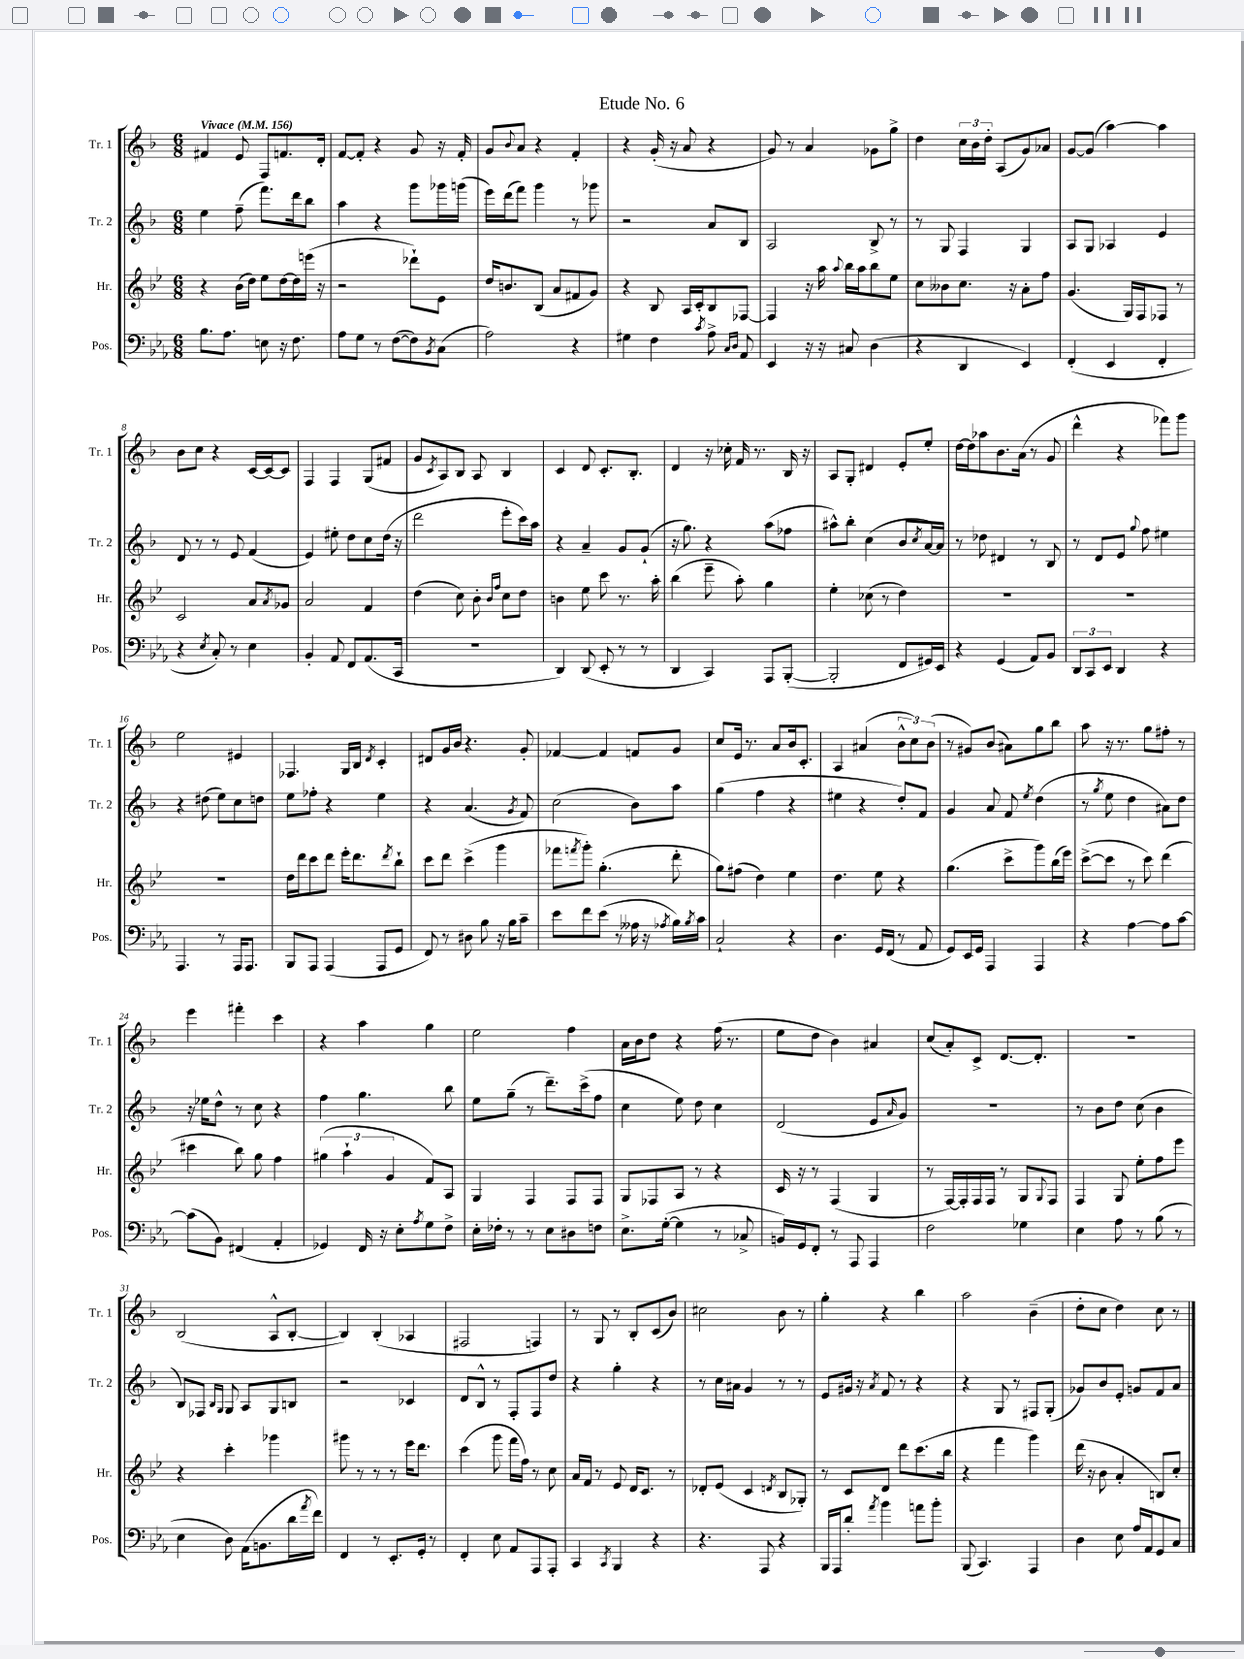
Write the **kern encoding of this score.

**kern	**kern	**kern	**kern
*staff4	*staff3	*staff2	*staff1
*clefF4	*clefG2	*clefG2	*clefG2
*k[b-e-a-]	*k[b-e-]	*k[b-]	*k[b-]
*M6/8	*M6/8	*M6/8	*M6/8
*MM156	*MM156	*MM156	*MM156
8.B-	4r	4ee	4f#
8.A-	.	.	.
.	(16b-	(8ff~	8e
.	16dd)	.	.
8E	8ee-	8.fff)	8F
16r	[16dd	.	8.f
8.F	16dd]	16ddd	.
.	(16eee	8bb-	.
.	16r	.	16d'
=	=	=	=
8A-	2r	4aa	[8f
8G	.	.	8f']
8r	.	4r	4r
([8F	.	.	.
8F])	8ddd-`)	8ggg	8g
8qBB-	.	.	.
(8C	8e-	16ggg-	16r
.	.	(16ggg	16f'
=	=	=	=
2A-)	16dd	16eee)	8g
.	8.b	(16ddd	.
.	.	.	8qqb-
.	.	8fff)	8a
.	(8B-	4ggg	4r
.	8a	.	.
4r	8f#	8r	4f'
.	8g)	8ggg-	.
=	=	=	=
4G#	4r	2r	4r
4F	8B-	.	(16g'
.	.	.	16r
.	16A	.	8a
.	16c'	.	.
8qc	.	.	.
8A-^	8B-	8a	4r
16qqC	.	.	.
16qqD	.	.	.
8AA-	[8F-	8B-	.
=	=	=	=
4EE-	4F-]	2A	8g)
.	.	.	8r
16r	16r	.	4a
16r	16aa	.	.
.	8qqaa	.	.
8C#	16bb-	.	.
.	16aa	.	.
(4D	8bb-	8B-^	8g-
.	8ee-	8r	8gg^
=	=	=	=
4r	8cc	8r	4dd
.	8b--	8G	.
4DD	8.cc	4F	24cc
.	.	.	24b-
.	.	.	24dd'
.	.	.	(8A
.	16r	.	.
4EE-)	8a'	4G	8g)
.	8ff	.	8a-
=	=	=	=
(4FF'	(4.g	8A	[8g
.	.	8G	(8g]
4EE-	.	4A-	[4aa)
.	16G)	.	.
.	16F	.	.
4FF'	8F-	4e	4aa]
.	8r	.	.
=	=	=	=
4r	2c	8d	8b-
.	.	8r	8cc
8qE-	.	.	.
8C')	.	8r	4r
8r	.	8e	.
4E-	8a	(4f	[16c
.	.	.	16c_
.	8qa	.	.
.	8g-	.	8c]
=	=	=	=
4BB-'	2a	4e)	4F
8AA-	.	8ee#'	4F
8FF	.	8dd	.
(8.AA-	4f	8cc	(8G
.	.	(16dd	8f#
16CC	.	16r	.
=	=	=	=
2.r	(4dd	2ddd	8g
.	.	.	8qc
.	.	.	8A)
.	8cc)	.	8B-
.	8b-'	.	8A
.	16qqb-	.	.
.	16qqff	.	.
.	8cc	8eee'	4B-
.	8dd	16ccc)	.
.	.	16aa	.
=	=	=	=
4DD)	4b	4r	4c
(8DD	8ee-	4a~	8d
8EE-'	8ccc	.	8.c'
8r	8.r	8g	.
.	.	.	8.B-'
8r	.	(8g`	.
.	16aa'	.	.
=	=	=	=
4DD	(4bb-	16r	4d
.	.	8.gg)	.
4CC)	8eee-~	4r	16r
.	.	.	16cc-'
.	8aa')	.	16f
.	.	.	8.r
8AAA-	4gg	(8aa	.
([8BBB-'	.	8ff-	16B-
.	.	.	16r
=	=	=	=
2BBB-']	4ee-'	8aa#^^)	8A
.	.	8bb-'	8G'
.	(8cc-	(4cc	4d#
.	8r	.	.
8FF	4dd)	8b-	8e'
.	.	8qcc	.
16GG#)	.	[16a)	8ee'
16EE-	.	16a]	.
=	=	=	=
4r	2.r	8r	[16dd
.	.	.	16dd]
.	.	8dd-	8aa-
(4GG	.	4d#	8.b-
.	.	.	(16a
8AA-)	.	8r	8r
8BB-	.	8B-	8g
=	=	=	=
12DD	2.r	8r	4ddd^^
12CC	.	.	.
.	.	8d	.
12EE-	.	.	.
4DD	.	8e	4r
.	.	8qqgg	.
.	.	8ff	.
4r	.	4ee#	8fff-)
.	.	.	8ggg
=	=	=	=
4.AAA-	2.r	4r	2ee
.	.	(8dd#	.
8r	.	8ee)	.
16AAA-	.	8cc	4e#
8.AAA-	.	.	.
.	.	8dd	.
=	=	=	=
8BBB-	16dd	8ee	4.F-
.	16ddd	.	.
8AAA-	8ccc	8ff-'	.
(4AAA-	8ddd	4r	.
.	16eee-'	.	16G
.	8.ddd	.	16B-
.	.	.	8qd
8AAA-	.	4ee	4c'
.	8qddd	.	.
8GG	8bb-`	.	.
=	=	=	=
8FF)	8ccc	4r	8d#
8r	8ddd	.	16g
.	.	.	16b-
8D#	(4ccc^	(4.a	4.r
8B-	.	.	.
16r	4ggg	.	.
16B-	.	.	.
.	.	8qg	.
8c~	.	8f)	8g'
=	=	=	=
8e-	8fff-	(2cc	[4f-
.	8qfff	.	.
8f	8ggg')	.	.
(8e-	(4.gg'	.	4f-]
8r	.	.	.
16A--	.	8b-)	8f
16r	.	.	.
8qA-	.	.	.
16B-)	8ddd'	8aa	8g
8qB-	.	.	.
16c	.	.	.
=	=	=	=
2C`	8gg)	(4gg	8cc
.	(8ff#	.	16e
.	.	.	8.r
.	4dd)	4ff	.
.	.	.	8a
4r	4ee-	4r	16b-
.	.	.	8.c'
=	=	=	=
4.D	4.dd	4ee#	4A
.	.	4r	(4a#
16GG	8ee-	.	.
(16FF	.	.	.
8r	4r	8dd')	12b-^^
.	.	.	12cc)
8AA-	.	8f	.
.	.	.	(12b-
=	=	=	=
8GG)	(4.gg	4g	8r
16EE-	.	.	8g#)
16GG	.	.	.
4AAA-	.	8a	(8b-
.	8ccc^	8f	8a#)
.	.	8qee	.
4AAA-	8ggg)	(4dd	8gg
.	(16bb-	.	8bb-
.	16eee-)	.	.
=	=	=	=
4r	([8ccc^	8r	8aa
.	.	8qgg	.
.	8ccc]	8ee	16r
.	.	.	8.r
[4A-	8r	4dd	.
.	8ccc)	.	8gg
8A-]	(4ddd	8a#)	8ff#'
[8c	.	8dd	8r
=	=	=	=
(8c]	4ccc#	16r	4eee
.	.	16ee-	.
8BB-)	.	8dd^^	.
(4FF#	8bb-)	8r	4fff#'
.	8gg	8cc	.
4AA-'	4ff	4r	4ccc
=	=	=	=
4GG-)	(6gg#	4ff	4r
.	6aa`	.	.
16FF	.	4.gg	4aa
16r	.	.	.
.	6g	.	.
8E-'	.	.	.
8qA-	.	.	.
8G	8f)	.	4gg
8F^	8A	8bb-	.
=	=	=	=
16E-'	4G	8ee	2ee
16F-'	.	.	.
8r	.	(8gg~	.
8r	4F	8r	.
8E-	.	8.ddd~)	.
8D#	8F	.	4ff
.	.	(16ccc^	.
8F	8F	8ff	.
=	=	=	=
8.E-^	8G	4cc	16a
.	.	.	16b-
.	8F-	.	8dd
([16G'	.	.	.
4G]	8A	8ee)	4r
.	8r	8dd	.
8r	4r	4cc	(16ff
.	.	.	8.r
8C-^	.	.	.
=	=	=	=
16BB)	16c	(2d	8ee
16GG	16r	.	.
8FF'	8r	.	8dd
8r	(4F	.	4b-)
8AAA-	.	.	.
4AAA-	4G	8e	4a#
.	.	16qqa	.
.	.	8g)	.
=	=	=	=
2F	8r	2.r	(8cc
.	[16F)	.	8a')
.	16F']	.	.
.	16F	.	8c^
.	16F	.	.
.	8r	.	[8.d
4G-	8G	.	.
.	.	.	8.d']
.	8qqG	.	.
.	8F	.	.
=	=	=	=
4E-	4F	8r	2.r
.	.	8b-	.
8A-	8G	8dd	.
8r	8ee-'	(8cc	.
(8B-	8ff	4b-	.
8r	8eee-	.	.
=	=	=	=
4E-	4r	8B-)	(2B-
.	.	8F-	.
.	.	16qqB-	.
.	.	16qqG	.
8D)	4ccc'	8G	.
(16AA-	.	8A	.
8.BB	.	.	.
.	4ggg-	8G	8A^^
16d	.	8B	[8B-'
8qa-	.	.	.
16f)	.	.	.
=	=	=	=
4FF	8ggg#	2r	4B-])
.	8r	.	.
8r	8r	.	(4B-'
8.EE-'	8r	.	.
.	16eee-	4c-	4A-
16GG'	8.ddd	.	.
8r	.	.	.
=	=	=	=
4FF'	(4ccc	8d	2F#
.	.	8B-^^	.
8E-	8ggg	8r	.
8AA-	16fff	8F'	.
.	16ff)	.	.
8AAA-	8r	8F	4F)
8AAA-'	8cc	8dd	.
=	=	=	=
4CC	16a	4r	8r
.	16f	.	.
.	8r	.	8G
8qCC	.	.	.
4BBB-	8e-	4gg'	8r
.	16d	.	8B-'
.	8.c	.	.
4r	.	4r	(8c
.	8r	.	8b-)
=	=	=	=
4.r	8d-'	8r	2cc#
.	(8e-	16cc	.
.	.	16a#	.
.	4c	4g	.
8AAA-	.	.	.
.	8qd	.	.
4r	8B-	8r	8b-
.	8G-')	8r	8r
=	=	=	=
16BBB-	8r	8e	4gg'
16AAA-	.	.	.
8d'	8c	16g#	.
.	.	16r	.
8qa-	.	8qa	.
4b-	8d	8f	4r
.	8ddd	8r	.
8a	(8.ccc	4r	4bb-
8b-'	.	.	.
.	16bb-	.	.
=	=	=	=
(8BBB-	4r	4r	2aa
4.CC)	.	.	.
.	4fff	8G	.
.	.	8r	.
4AAA-	4ggg)	8F#	(4b-~
.	.	(8G'	.
=	=	=	=
4D	(16ddd	8g-)	8dd'
.	16r	.	.
.	8b-	8b-	8cc
8E-	4a'	8e'	4dd)
16A-	.	8g	.
16AA-	.	.	.
8GG	8B)	8f	8cc
8C	8cc'	8a	8r
==	==	==	==
*-	*-	*-	*-
